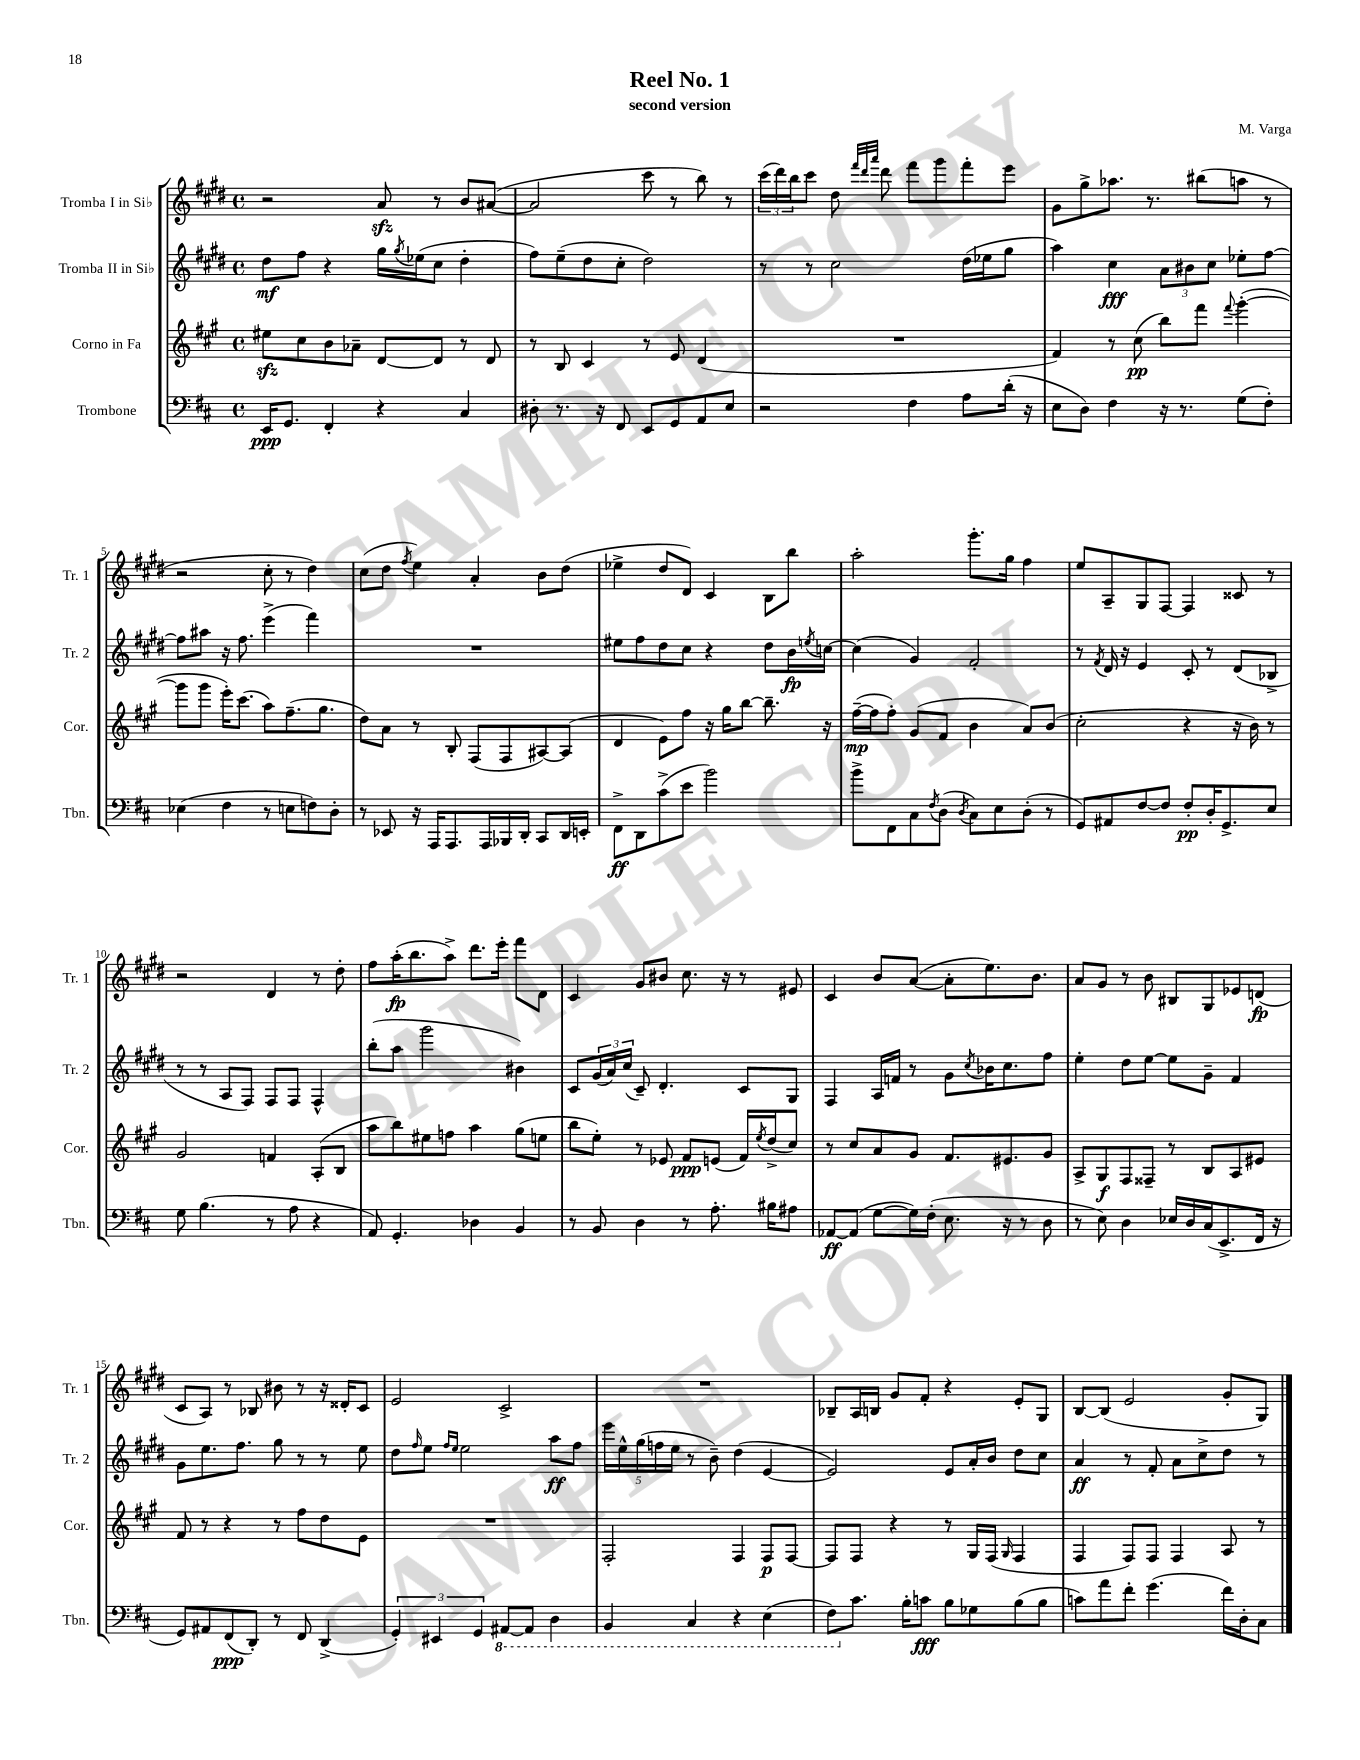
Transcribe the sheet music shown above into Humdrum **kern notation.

**kern	**dynam	**kern	**dynam	**kern	**dynam	**kern	**dynam
*part4	*part4	*part3	*part3	*part2	*part2	*part1	*part1
*staff4	*staff4	*staff3	*staff3	*staff2	*staff2	*staff1	*staff1
*I"Trombone	*	*I"Corno in Fa	*	*I"Tromba II in Si♭	*	*I"Tromba I in Si♭	*
*I'Tbn.	*	*I'Cor.	*	*I'Tr. 2	*	*I'Tr. 1	*
*clefF4	*	*clefG2	*	*clefG2	*	*clefG2	*
*k[f#c#]	*	*k[f#c#g#]	*	*k[f#c#g#d#]	*	*k[f#c#g#d#]	*
*M4/4	*	*M4/4	*	*M4/4	*	*M4/4	*
*met(c)	*	*met(c)	*	*met(c)	*	*met(c)	*
=1	=1	=1	=1	=1	=1	=1	=1
16EE/KL	ppp	8ee#Xzz\L	.	8dd#\L	mf	2r	.
8.GG/J	.	.	.	.	.	.	.
.	.	8cc#\	.	8ff#\J	.	.	.
4FF#'/	.	8b\	.	4r	.	.	.
.	.	8a-X~\J	.	.	.	.	.
4r	.	[8d/L	.	16gg#\LL	.	8azz/	.
.	.	.	.	8qgg#/	.	.	.
.	.	.	.	(16ee-X\J	.	.	.
.	.	8d/J]	.	8cc#\J	.	8r	.
4C#/	.	8r	.	4dd#'\	.	8b/L	.
.	.	8d/	.	.	.	([8a#X/J	.
=2	=2	=2	=2	=2	=2	=2	=2
8D#X'\	.	8r	.	8ff#\L)	.	2a#/]	.
8.r	.	8B/	.	(8ee~\	.	.	.
.	.	4c#/	.	8dd#\	.	.	.
16r	.	.	.	.	.	.	.
8FF#/	.	.	.	8cc#'\J	.	.	.
8EE/L	.	8r	.	2dd#\)	.	8ccc#\	.
8GG/	.	8e/	.	.	.	8r	.
8AA/	.	(4d/	.	.	.	8bb\)	.
8E/J	.	.	.	.	.	8r	.
=3	=3	=3	=3	=3	=3	=3	=3
2r	.	1r	.	8r	.	(24ccc#\LL	.
.	.	.	.	.	.	24ddd#\)	.
.	.	.	.	.	.	24bb\J	.
.	.	.	.	8r	.	8ccc#\J	.
.	.	.	.	2cc#\	.	8dd#\	.
.	.	.	.	.	.	32qqfff#/LLL	.
.	.	.	.	.	.	32qqddd#/	.
.	.	.	.	.	.	32qqaaa/JJJ	.
.	.	.	.	.	.	8ddd#\	.
4F#\	.	.	.	.	.	8fff#\L	.
.	.	.	.	.	.	8ggg#\	.
8A\L	.	.	.	(16dd#\LL	.	8fff#'\	.
.	.	.	.	16ee-X\J	.	.	.
(16d'\Jk	.	.	.	8gg#\J	.	8eee\J	.
16r	.	.	.	.	.	.	.
=4	=4	=4	=4	=4	=4	=4	=4
8E\L	.	4f#/)	.	4aa\)	.	8g#\L	.
8D\J)	.	.	.	.	.	8gg#^\	.
4F#\	.	8r	.	4cc#\	fff	8.aa-X\J	.
.	.	(8cc#\	pp	.	.	.	.
.	.	.	.	.	.	8.r	.
16r	.	8bb\L)	.	12a\L	.	.	.
8.r	.	.	.	.	.	.	.
.	.	.	.	12b#X\	.	.	.
.	.	8fff#\J	.	.	.	(8bb#X\L	.
.	.	.	.	12cc#\J	.	.	.
.	.	8qqfff#/	.	.	.	.	.
(8G\L	.	([4ggg#'\	.	8ee-X'\L	.	8aan\J	.
8F#'\J)	.	.	.	[8ff#\J	.	8r	.
!!LO:LB:g=z
=5	=5	=5	=5	=5	=5	=5	=5
(4E-X\	.	8ggg#\L]	.	8ff#\L]	.	2r	.
.	.	8ggg#\J	.	8aa#X\J	.	.	.
4F#\	.	16eee'\KL)	.	16r	.	.	.
.	.	(8.ccc#\J	.	8.ff#\	.	.	.
8r	.	8aa\L)	.	(4eee^\	.	8cc#'\	.
8En\L	.	(8.ff#~\	.	.	.	8r	.
8Fn\)	.	.	.	4fff#\)	.	4dd#\)	.
.	.	8.gg#\J	.	.	.	.	.
8D'\J	.	.	.	.	.	.	.
=6	=6	=6	=6	=6	=6	=6	=6
8r	.	8dd\L)	.	1r	.	(8cc#\L	.
8EE-X/	.	8a\J	.	.	.	8dd#\J	.
.	.	.	.	.	.	8qff#/	.
16r	.	8r	.	.	.	4ee\)	.
16AAA/KL	.	.	.	.	.	.	.
8.AAA/	.	8B'/	.	.	.	.	.
.	.	(8F#/L	.	.	.	4a'/	.
16AAA/L	.	.	.	.	.	.	.
16BBB-X/	.	8F#/	.	.	.	.	.
16DD'/JJ	.	.	.	.	.	.	.
8CC#/L	.	[8A#X/)	.	.	.	8b\L	.
16DD/L	.	(8A#/J]	.	.	.	(8dd#\J	.
16EEn'/JJ	.	.	.	.	.	.	.
=7	=7	=7	=7	=7	=7	=7	=7
8FF#^\L	ff	4d/	.	8ee#X\L	.	4ee-X^\	.
8DD\	.	.	.	8ff#\	.	.	.
(8c#^\	.	8e\L)	.	8dd#\	.	8dd#/L	.
8e\J	.	8ff#\J	.	8cc#\J	.	8d#/J)	.
2b\)	.	16r	.	4r	.	4c#/	.
.	.	16gg#\KL	.	.	.	.	.
.	.	[8bb\J	.	.	.	.	.
.	.	8.bb~\]	.	8dd#\L	.	8B\L	.
.	.	.	.	16b\L	fp	8bb\J	.
.	.	.	.	8qeen/	.	.	.
.	.	16r	.	[16ccn\JJ	.	.	.
=8	=8	=8	=8	=8	=8	=8	=8
8b^\L	.	([16ff#~\LL	mp	(4cc\]	.	2aa'\	.
.	.	16ff#\J]	.	.	.	.	.
8FF#\	.	8ff#'\J)	.	.	.	.	.
8C#\	.	(8g#/L	.	4g#/)	.	.	.
8qF#/	.	.	.	.	.	.	.
(8D\J	.	8f#/J	.	.	.	.	.
8qD/	.	.	.	.	.	.	.
8C#\L)	.	4b\	.	2f#'/	.	8.ggg#'\L	.
8E\	.	.	.	.	.	.	.
.	.	.	.	.	.	16gg#\Jk	.
(8D'\J	.	8a/L)	.	.	.	4ff#\	.
8r	.	(8b/J	.	.	.	.	.
=9	=9	=9	=9	=9	=9	=9	=9
8GG/L)	.	2cc#'\	.	8r	.	8ee/L	.
.	.	.	.	8qf#/	.	.	.
8AA#X/	.	.	.	16d#/	.	8A~/	.
.	.	.	.	16r	.	.	.
[8F#/	.	.	.	4e/	.	8G#/	.
8F#/J]	.	.	.	.	.	[8F#/J	.
8F#'/L	pp	4r	.	8c#'/	.	4F#/]	.
16D'/K	.	.	.	8r	.	.	.
8.GG^/	.	.	.	.	.	.	.
.	.	16r	.	(8d#/L	.	8c##X/	.
.	.	16b\)	.	.	.	.	.
8E/J	.	8r	.	8B-X^/J	.	8r	.
!!LO:LB:g=z
=10	=10	=10	=10	=10	=10	=10	=10
8G\	.	2g#/	.	8r	.	2r	.
(4.B\	.	.	.	8r	.	.	.
.	.	.	.	8A/L	.	.	.
.	.	.	.	8F#/J)	.	.	.
8r	.	4fn/	.	8F#/L	.	4d#/	.
8A\	.	.	.	8F#/J	.	.	.
4r	.	(8A'/L	.	4F#^^/	.	8r	.
.	.	8B/J	.	.	.	8dd#'\	.
=11	=11	=11	=11	=11	=11	=11	=11
8AA/)	.	8aa\L	.	(8bb'\L	.	8ff#\L	.
4.GG'/	.	8bb\)	.	8aa\J	.	(16aa'\K	fp
.	.	.	.	.	.	8.bb\	.
.	.	8ee#X\	.	2ggg#\	.	.	.
.	.	8ffn\J	.	.	.	8aa^\J)	.
4D-X\	.	4aa\	.	.	.	8.ddd#\L	.
.	.	.	.	.	.	16eee'\Jk	.
4BB/	.	(8gg#\L	.	4b#X\)	.	8fff#\L	.
.	.	8een\J	.	.	.	8d#\J	.
=12	=12	=12	=12	=12	=12	=12	=12
8r	.	8bb\L	.	8c#/L	.	4c#/	.
8BB/	.	8ee'\J)	.	(24g#/L	.	.	.
.	.	.	.	24a/)	.	.	.
.	.	.	.	(24cc#/JJ	.	.	.
4D\	.	8r	.	8c#~/)	.	8g#/L	.
.	.	8e-X/	.	4.d#'/	.	8b#X/J	.
8r	.	8f#/L	ppp	.	.	8.cc#\	.
8.A'\	.	(8en/J	.	.	.	.	.
.	.	.	.	.	.	16r	.
.	.	16f#/LL)	.	8c#/L	.	8r	.
.	.	8qee/	.	.	.	.	.
16B#X\KL	.	(16dd^/J	.	.	.	.	.
8A#X\J	.	8cc#/J)	.	8G#/J	.	8e#X/	.
=13	=13	=13	=13	=13	=13	=13	=13
[8AA-X/L	ff	8r	.	4F#/	.	4c#/	.
(8AA-/J]	.	8cc#/L	.	.	.	.	.
[8G\L	.	8a/	.	16A/LL	.	8b/L	.
.	.	.	.	16fn/JJ	.	.	.
16G\L])	.	8g#/J	.	8r	.	([8a/J	.
(16F#'\JJ	.	.	.	.	.	.	.
8.E\	.	8.f#/L	.	8g#\L	.	8a'\L]	.
.	.	.	.	8qcc#/	.	.	.
.	.	.	.	16b-X\K	.	8.ee\)	.
16r	.	8.e#X/	.	8.cc#\	.	.	.
8r	.	.	.	.	.	.	.
.	.	.	.	.	.	8.b\J	.
8D\	.	8g#/J	.	8ff#\J	.	.	.
=14	=14	=14	=14	=14	=14	=14	=14
8r	.	8A^/L	.	4ee'\	.	8a/L	.
8E\)	.	8G#/	f	.	.	8g#/J	.
4D\	.	8F#/	.	8dd#\L	.	8r	.
.	.	8F##X~/J	.	[8ee\J	.	8b\	.
16E-X/LL	.	8r	.	8ee\L]	.	8B#X/L	.
16D/	.	.	.	.	.	.	.
(16C#/J	.	8B/L	.	8g#~\J	.	8G#/	.
8.EE^/	.	.	.	.	.	.	.
.	.	8A/	.	4f#/	.	8e-X/	.
16FF#/Jk	.	8e#X/J	.	.	.	(8dn/J	fp
16r	.	.	.	.	.	.	.
!!LO:LB:g=z
=15	=15	=15	=15	=15	=15	=15	=15
8GG/L)	.	8f#/	.	8g#\L	.	8c#/L	.
8AA#X/	.	8r	.	8.ee\	.	8A/J)	.
(8FF#/	ppp	4r	.	.	.	8r	.
.	.	.	.	8.ff#\J	.	.	.
8DD'/J)	.	.	.	.	.	8B-X/	.
8r	.	8r	.	8gg#\	.	8b#X\	.
8FF#/	.	8ff#\L	.	8r	.	8r	.
(4DD^/	.	8dd\	.	8r	.	16r	.
.	.	.	.	.	.	16d##X'/KL	.
.	.	8e\J	.	8ee\	.	8c#/J	.
=16	=16	=16	=16	=16	=16	=16	=16
6GG'/)	.	1r	.	8dd#\L	.	2e/	.
.	.	.	.	16qqff#/	.	.	.
.	.	.	.	8ee\J	.	.	.
6EE#X/	.	.	.	.	.	.	.
.	.	.	.	16qqff#/LL	.	.	.
.	.	.	.	16qqee/JJ	.	.	.
.	.	.	.	2ee\	.	.	.
6GG/	.	.	.	.	.	.	.
*8ba	*	*	*	*	*	*	*
[8AAA#X/L	.	.	.	.	.	2c#^/	.
8AAA#/J]	.	.	.	.	.	.	.
4DD\	.	.	.	8aa\L	ff	.	.
.	.	.	.	8ff#\J	.	.	.
=17	=17	=17	=17	=17	=17	=17	=17
4BBB/	.	2F#'/	.	20eee\LL	.	1r	.
.	.	.	.	20ee^^\	.	.	.
.	.	.	.	(20gg#\	.	.	.
.	.	.	.	20ffn\	.	.	.
.	.	.	.	20ee\JJ	.	.	.
4CC#/	.	.	.	8r	.	.	.
.	.	.	.	8b~\)	.	.	.
4r	.	4F#/	.	(4dd#\	.	.	.
(4EE\	.	8F#/L	p	[4e/	.	.	.
.	.	[8F#/J	.	.	.	.	.
=18	=18	=18	=18	=18	=18	=18	=18
8FF#\L)	.	8F#/L]	.	2e/])	.	8B-X~/L	.
*X8ba	*	*	*	*	*	*	*
8.c#\J	.	8F#/J	.	.	.	16A/L	.
.	.	.	.	.	.	16Bn/JJ	.
.	.	4r	.	.	.	8g#/L	.
16B'\KL	.	.	.	.	.	.	.
8cn\J	fff	.	.	.	.	8f#'/J	.
8B\L	.	8r	.	8e/L	.	4r	.
8G-X\	.	16G#/LL	.	16a'/L	.	.	.
.	.	(16F#/JJ	.	16b/JJ	.	.	.
.	.	16qqG#/	.	.	.	.	.
(8B\	.	4F#/	.	8dd#\L	.	8e'/L	.
8B\J	.	.	.	8cc#\J	.	8G#/J	.
=19	=19	=19	=19	=19	=19	=19	=19
8cn\L)	.	4F#/	.	4a/	ff	[8B/L	.
8a\	.	.	.	.	.	(8B/J]	.
8f#'\J	.	8F#/L)	.	8r	.	2e/	.
(4.g\	.	8F#/J	.	8f#'/	.	.	.
.	.	4F#/	.	8a\L	.	.	.
.	.	.	.	8cc#^\	.	.	.
16f#\LL)	.	8A/	.	8dd#\J	.	8g#'/L	.
16D'\J	.	.	.	.	.	.	.
8C#\J	.	8r	.	8r	.	8G#/J)	.
==	==	==	==	==	==	==	==
*-	*-	*-	*-	*-	*-	*-	*-
